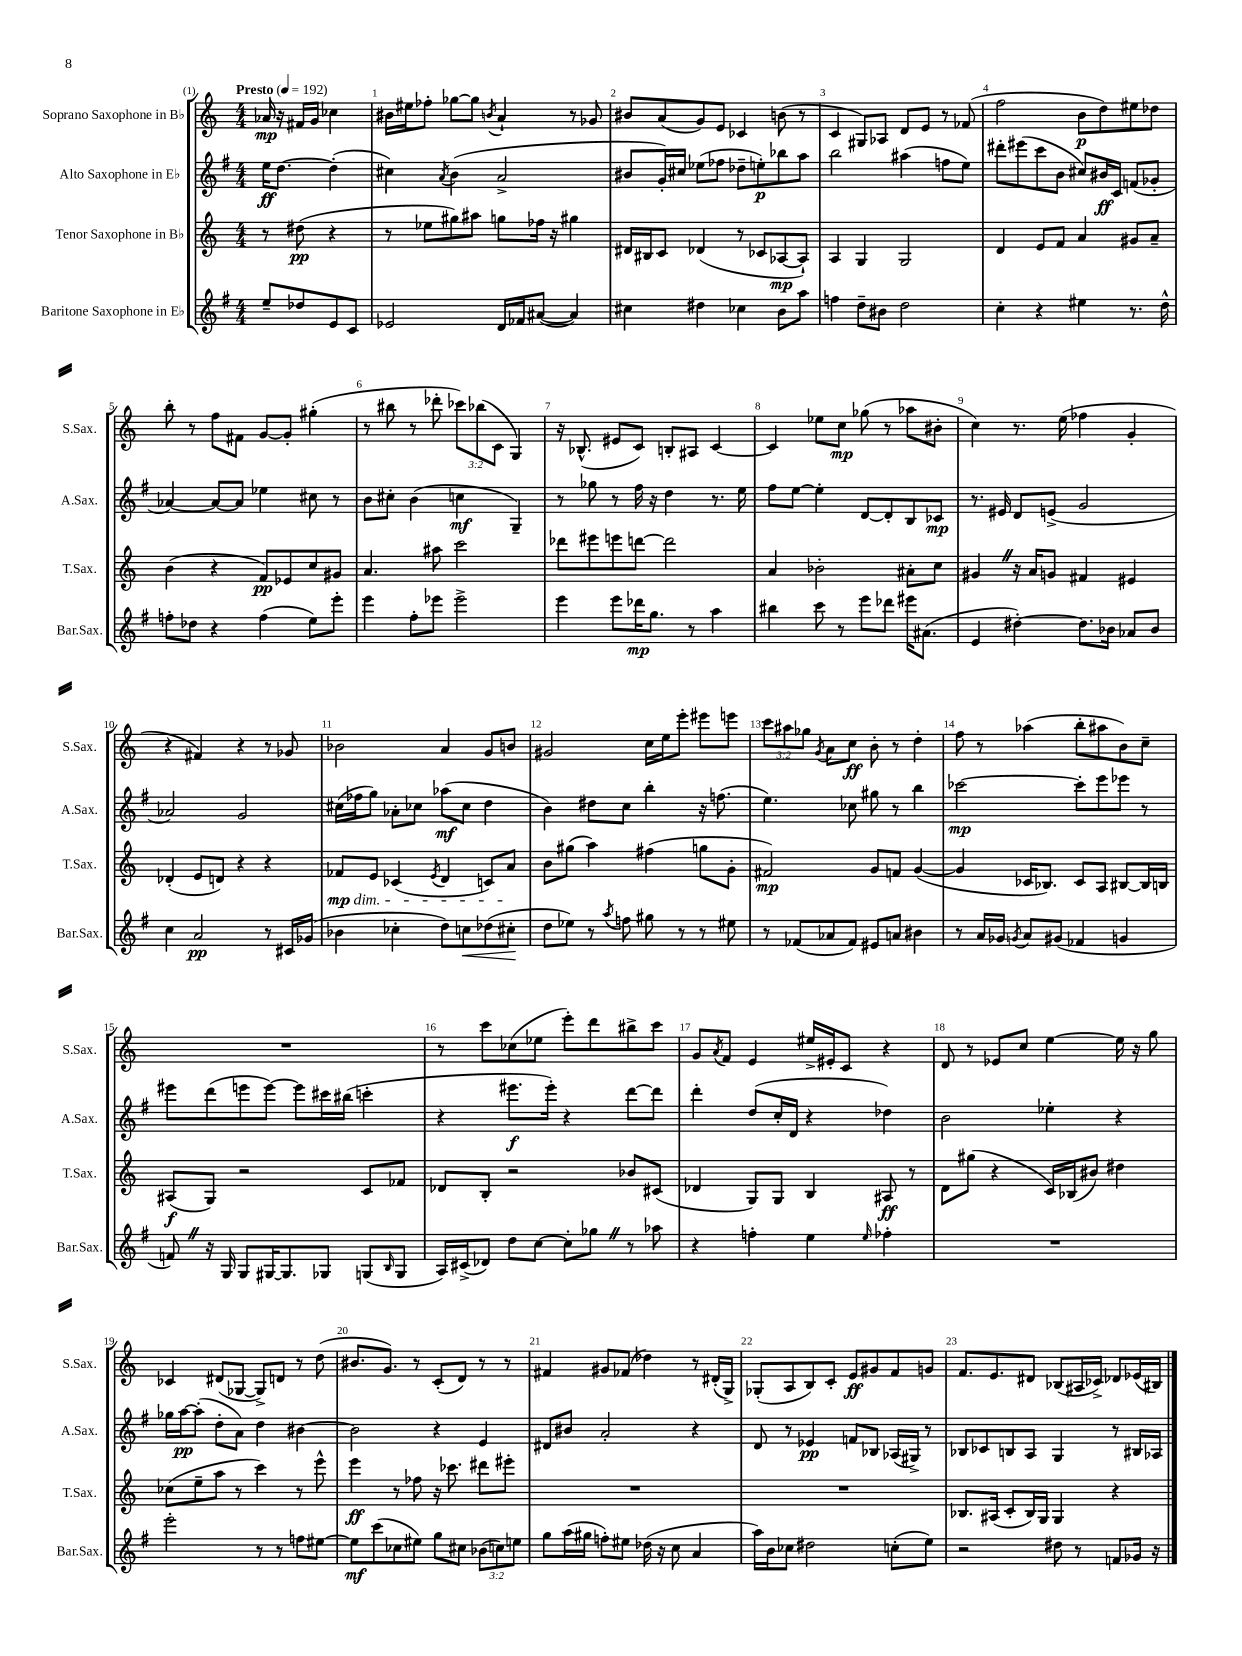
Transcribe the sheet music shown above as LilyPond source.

<<
\new StaffGroup <<
\new Staff = "s0" \with { instrumentName = "Soprano Saxophone in Bb" shortInstrumentName = "S.Sax." } {
    \clef treble \key c \major \numericTimeSignature \time 4/4 \override Staff.TupletNumber.text = #tuplet-number::calc-fraction-text \partial 2 \tempo "Presto" 4 = 192
    aes'16\mp r16 fis'16 g'16 ces''4 |
    bis'16 eis''16 fes''8-. ges''8~ ges''8 \acciaccatura { b'8 } a'4-! r8 ges'8 |
    bis'8 a'8( g'8) e'8 ces'4 b'8( r8 |
    c'4 gis8) aes8 d'8 e'8 r8 fes'8( |
    f''2 b'8\p d''8) eis''8 des''8 |
    b''8-. r8 f''8 fis'8 g'8~ g'8-. gis''4-.( |
    r8 bis''8 r8 des'''8-. \tuplet 3/2 { ces'''8) bes''8( c'8 } g4) |
    r16 bes8.-^( eis'8 c'8) b8-. ais8 c'4~ |
    c'4 ees''8 c''8\mp ges''8( r8 aes''8 bis'8-. |
    c''4) r8. e''16( fes''4 g'4-. |
    r4 fis'4) r4 r8 ges'8 |
    bes'2 a'4 g'8 b'8 |
    gis'2 c''16 e''16 e'''8-. eis'''8 e'''8 |
    \tuplet 3/2 { c'''8 ais''8 ges''8 } \acciaccatura { g'8 } a'8 c''8\ff b'8-. r8 d''4-. |
    f''8 r8 aes''4( b''8-. ais''8 b'8) c''8-- |
    R1 |
    r8 c'''8 ces''8( ees''8 e'''8-.) d'''8 bis''8-> c'''8 |
    g'8 \acciaccatura { a'8 } f'8 e'4 eis''16-> eis'16-. c'8 r4 |
    d'8 r8 ees'8 c''8 e''4~ e''16 r16 g''8 |
    ces'4 dis'8( ges8~ ges8->) d'8 r8 d''8( |
    bis'8. g'8.) r8 c'8-.( d'8) r8 r8 |
    fis'4 gis'8 fes'8( des''4) r8 dis'16-.( g16->) |
    ges8-.( a8 b8) c'8-. e'8\ff gis'8 f'8 g'8 |
    f'8. e'8. dis'8 bes8( ais16 ces'16->) des'8 ees'16( bis16) \bar "|." |
}
\new Staff = "s1" \with { instrumentName = "Alto Saxophone in Eb" shortInstrumentName = "A.Sax." } {
    \clef treble \key g \major \numericTimeSignature \time 4/4 \partial 2
    e''16\ff d''8.~ d''4-.( |
    cis''4) \acciaccatura { a'8 } b'4( a'2-> |
    bis'8 g'16-.) cis''16 ees''8( fes''8 des''8-- e''8-.\p) bes''8 a''8 |
    b''2 ais''4( f''8 e''8) |
    dis'''8-. eis'''8( c'''8 b'8 cis''8) bis'16\ff c'16 f'8( ges'8-. |
    aes'4~) aes'8~ aes'8 ees''4 cis''8 r8 |
    b'8 cis''8-. b'4( c''4\mf g4--) |
    r8 ges''8 r8 fis''16 r16 d''4 r8. e''16 |
    fis''8 e''8~ e''4-. d'8~ d'8-. b8 ces'8\mp |
    r8. eis'16 d'8 e'8->( g'2 |
    aes'2) g'2 |
    cis''16( fes''16 g''8) aes'8-. ces''8 aes''8\mf( ces''8 d''4 |
    b'4) dis''8 c''8 b''4-. r16 f''8.( |
    e''4.) ces''8 gis''8 r8 b''4 |
    ces'''2~\mp ces'''8-. e'''8 ees'''8 r8 |
    eis'''8 d'''8( e'''8 e'''8~) e'''8 cis'''16 bis''16( c'''4-. |
    r4 eis'''8.\f eis'''16-.) r4 d'''8~ d'''8 |
    d'''4-. d''8( c''16-. d'16 r4 des''4) |
    b'2 ees''4-. r4 |
    ges''16 a''16~\pp a''8-.( d''8-. a'8) d''4 bis'4~ |
    bis'2 r4 e'4 |
    dis'8 bis'8 a'2-. r4 |
    d'8 r8 ees'4\pp f'8 bes8 aes16( gis16->) r8 |
    bes8 ces'8 b8 a8 g4 r8 bis16 aes16 \bar "|." |
}
\new Staff = "s2" \with { instrumentName = "Tenor Saxophone in Bb" shortInstrumentName = "T.Sax." } {
    \clef treble \key c \major \numericTimeSignature \time 4/4 \partial 2
    r8 dis''8\pp( r4 |
    r8 ees''8 gis''8) ais''8 g''8 fes''16 r16 gis''4 |
    dis'16 bis16 c'8 des'4( r8 ces'8 aes8~\mp aes8-!) |
    a4 g4 g2 |
    d'4 e'8 f'8 a'4 gis'8 a'8-- |
    b'4( r4 f'8\pp) ees'8 c''8 gis'8 |
    a'4. ais''8 c'''2 |
    des'''8 eis'''8 e'''8 d'''8~ d'''2 |
    a'4 bes'2-. ais'8-. c''8 |
    gis'4 \once \override BreathingSign.text = \markup { \musicglyph "scripts.caesura.straight" } \breathe r16 a'16 g'8 fis'4 eis'4 |
    des'4-.( e'8 d'8) r4 r4 |
    fes'8\mp\dim e'8 ces'4( \acciaccatura { e'8 } d'4 c'8) a'8\! |
    b'8 gis''8( a''4) fis''4( g''8 g'8-. |
    fis'2\mp) g'8 f'8 g'4~( |
    g'4 ces'16 bes8.) ces'8 a8 bis8~ bis16 b16 |
    ais8\f( g8) r2 c'8 fes'8 |
    des'8 b8-. r2 bes'8 cis'8( |
    des'4 g8) g8 b4 ais8\ff r8 |
    d'8 gis''8( r4 c'16) bes16( bis'8) dis''4 |
    ces''8( e''8-- a''8 r8 c'''4) r8 e'''8-^ |
    e'''4\ff r8 fes''8 r16 ces'''8. dis'''8 eis'''8-. |
    R1 |
    R1 |
    bes8. ais16( c'8-. bes16) g16 g4 r4 \bar "|." |
}
\new Staff = "s3" \with { instrumentName = "Baritone Saxophone in Eb" shortInstrumentName = "Bar.Sax." } {
    \clef treble \key g \major \numericTimeSignature \time 4/4 \override Staff.TupletNumber.text = #tuplet-number::calc-fraction-text \partial 2
    e''8-- des''8 e'8 c'8 |
    ees'2 d'16 fes'16 ais'8~( ais'4) |
    cis''4 dis''4 ces''4 b'8 a''8 |
    f''4 d''8-- bis'8 d''2 |
    c''4-. r4 eis''4 r8. d''16-^ |
    f''8-. des''8 r4 f''4( e''8) e'''8-. |
    e'''4 fis''8-. ees'''8 ees'''2-> |
    e'''4 e'''8 des'''16\mp g''8. r8 a''4 |
    bis''4 c'''8 r8 e'''8 des'''8 eis'''16 ais'8.( |
    e'4 dis''4~-.) dis''8. bes'16 aes'8 bes'8 |
    c''4 a'2\pp r8 cis'16 ges'16( |
    bes'4 ces''4-. d''8) c''8\< des''8( cis''8-.\! |
    d''8 ees''8) r8 \acciaccatura { a''8 } f''8 gis''8 r8 r8 eis''8 |
    r8 fes'8( aes'8 fes'8) eis'8 a'8 bis'4 |
    r8 a'16 ges'16 \acciaccatura { g'8 } a'8 gis'8( fes'4 g'4 |
    f'8) \once \override BreathingSign.text = \markup { \musicglyph "scripts.caesura.straight" } \breathe r16 g16 g8 gis16~ gis8. ges8 g8( \grace { b16 } g8 |
    a16) cis'16->( des'8) d''8 c''8~ c''8-. ges''8 \once \override BreathingSign.text = \markup { \musicglyph "scripts.caesura.straight" } \breathe r8 aes''8 |
    r4 f''4-. e''4 \grace { e''16 } fes''4-. |
    R1 |
    e'''2-. r8 r8 f''8 eis''8~ |
    eis''8\mf c'''8( ces''8 eis''8) g''8 cis''8 \tuplet 3/2 { bes'8( c''8) e''8 } |
    g''8 a''16( gis''16 f''8-.) eis''8 des''16( r16 c''8 a'4 |
    a''16) b'16 ces''8 dis''2 c''8-.( e''8) |
    r2 dis''8 r8 f'8 ges'16 r16 \bar "|." |
}
>>
>>
\layout { \context { \Score \override BarNumber.break-visibility = ##(#f #t #t) barNumberVisibility = #all-bar-numbers-visible } }
